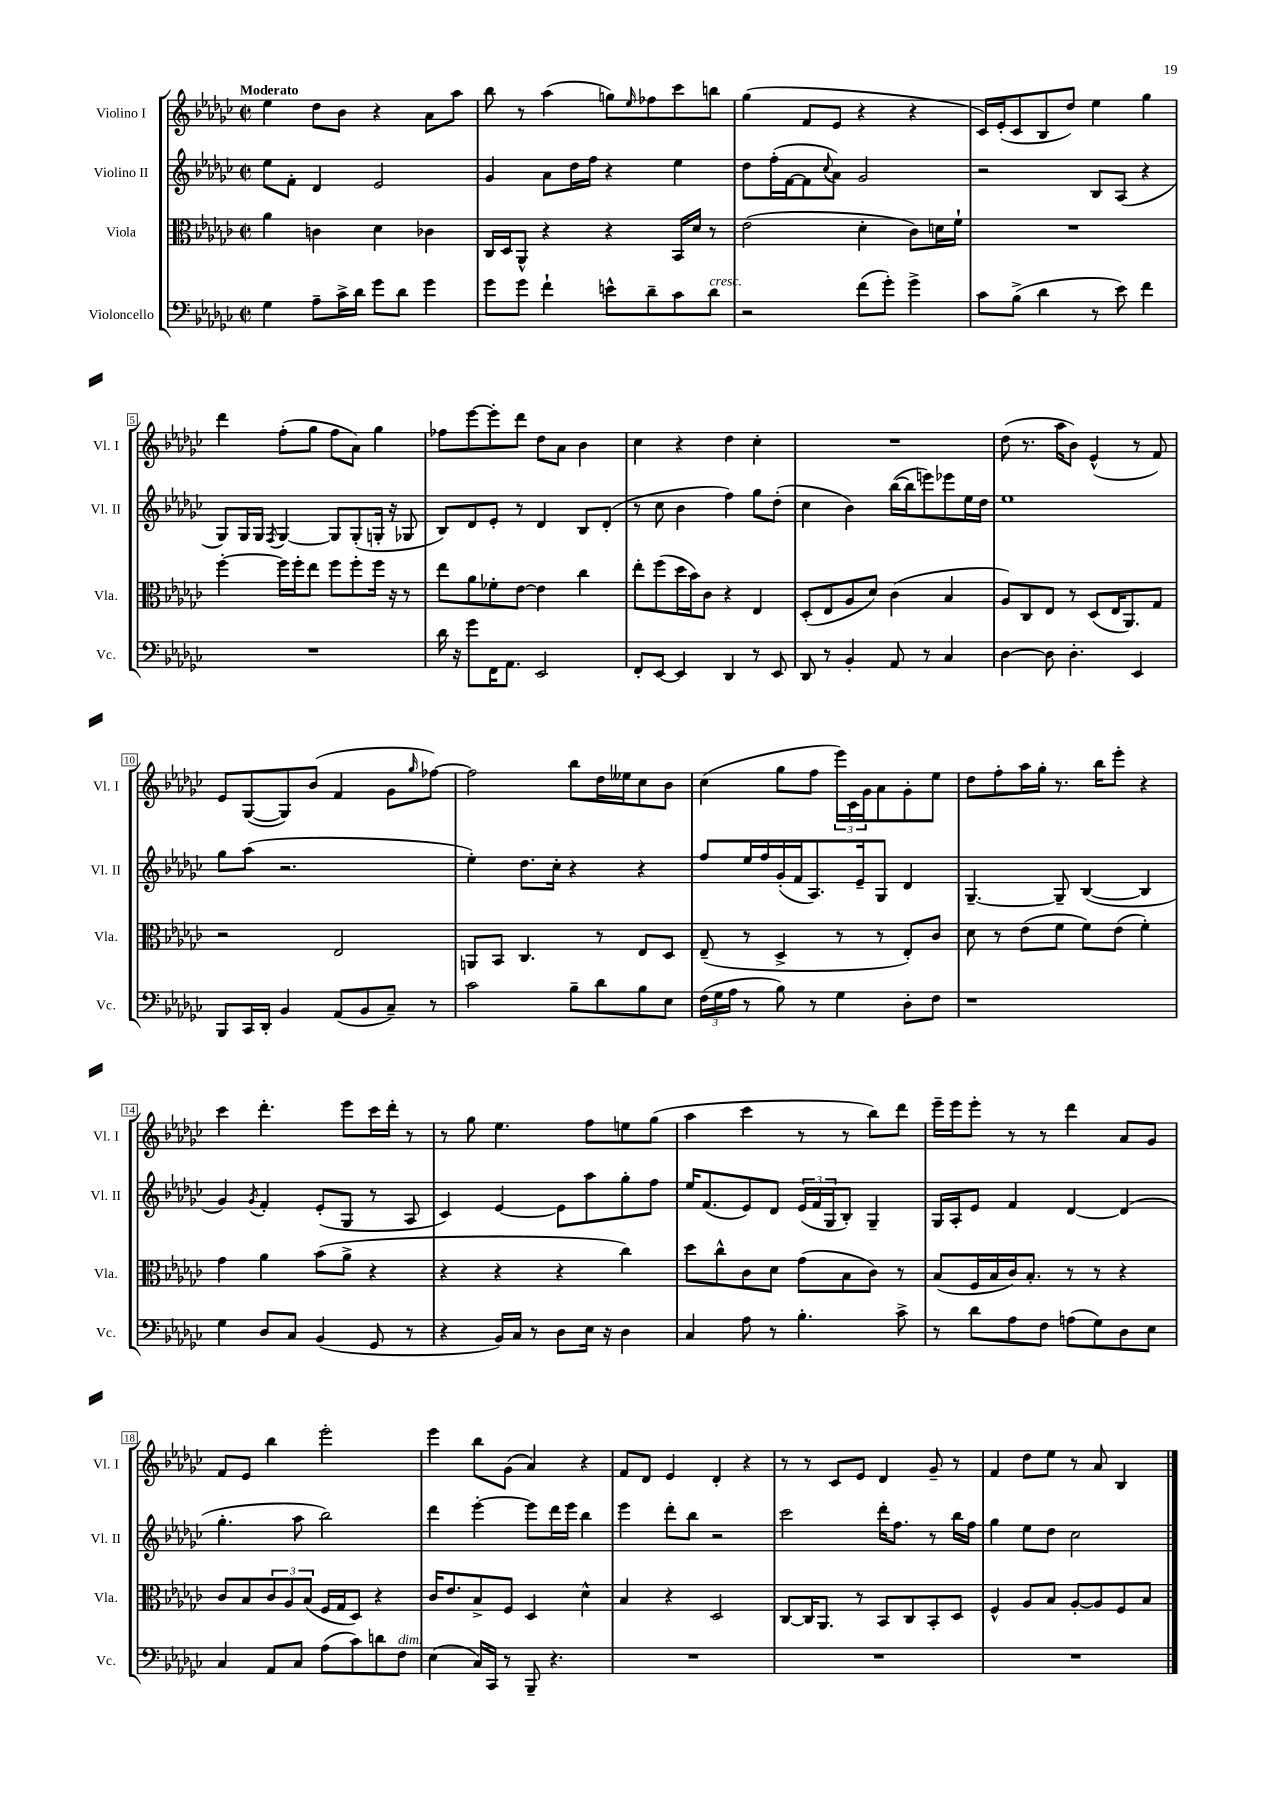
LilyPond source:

<<
\new StaffGroup <<
\new Staff = "s0" \with { instrumentName = "Violino I" shortInstrumentName = "Vl. I" } {
    \clef treble \key ges \major \defaultTimeSignature \time 2/2 \tempo "Moderato"
    ees''4 des''8 bes'8 r4 aes'8 aes''8 |
    bes''8 r8 aes''4( g''8) \grace { ees''16 } fes''8 ces'''8 b''8 |
    ges''4( f'8 ees'8 r4 r4 |
    ces'16) ees'16-.( ces'8 bes8 des''8) ees''4 ges''4 |
    des'''4 f''8-.( ges''8 f''8 aes'8) ges''4 |
    fes''8 ees'''8~ ees'''8-. des'''8 des''8 aes'8 bes'4 |
    ces''4 r4 des''4 ces''4-. |
    R1 |
    des''8( r8. aes''16 bes'8) ees'4-^( r8 f'8) |
    ees'8 ges8~( ges8) bes'8( f'4 ges'8 \grace { ges''16 } fes''8~) |
    fes''2 bes''8 des''16 eeses''16 ces''8 bes'8 |
    ces''4( ges''8 f''8 \tuplet 3/2 { ees'''16) ces'16 ges'16 } aes'8 ges'8-. ees''8 |
    des''8 f''8-. aes''16 ges''16-. r8. bes''16 ees'''8-. r4 |
    ces'''4 des'''4.-. ees'''8 ces'''16 des'''16-. r8 |
    r8 ges''8 ees''4. f''8 e''8 ges''8( |
    aes''4 ces'''4 r8 r8 bes''8) des'''8 |
    ees'''16-- ees'''16 ees'''8-. r8 r8 des'''4 aes'8 ges'8 |
    f'8 ees'8 bes''4 ees'''2-. |
    ees'''4 bes''8 ges'8( aes'4) r4 |
    f'8 des'8 ees'4 des'4-. r4 |
    r8 r8 ces'8 ees'8 des'4 ges'8-- r8 |
    f'4 des''8 ees''8 r8 aes'8 bes4 \bar "|." |
}
\new Staff = "s1" \with { instrumentName = "Violino II" shortInstrumentName = "Vl. II" } {
    \clef treble \key ges \major \defaultTimeSignature \time 2/2
    ees''8 f'8-. des'4 ees'2 |
    ges'4 aes'8 des''16 f''16 r4 ees''4 |
    des''8 f''16-.( f'16~ f'8 \appoggiatura { ces''8 } aes'8) ges'2 |
    r2 bes8 aes8( r4 |
    ges8) ges16 ges16 \acciaccatura { f8 } ges4~ ges8 ges8-.( g16-. r16 ges8 |
    bes8) des'8 ees'8-. r8 des'4 bes8 des'8-.( |
    r8 ces''8 bes'4 f''4) ges''8 des''8-.( |
    ces''4 bes'4) bes''16~( bes''16 e'''8) ees'''8 ees''16 des''16 |
    ees''1 |
    ges''8 aes''8( r2. |
    ees''4-.) des''8. ces''16-. r4 r4 |
    f''8 ees''16 f''16 ges'16-.( f'16 aes8.) ees'16-- ges8 des'4 |
    ges4.~-- ges8-- bes4~( bes4 |
    ges'4) \acciaccatura { ges'8 } f'4-. ees'8-.( ges8 r8 aes8 |
    ces'4) ees'4~ ees'8 aes''8 ges''8-. f''8 |
    ees''16 f'8.( ees'8) des'8 \tuplet 3/2 { ees'16( f'16 ges16 } bes8-.) ges4-- |
    ges16 aes16-. ees'8 f'4 des'4~ des'4( |
    ges''4.-. aes''8 bes''2) |
    des'''4 ees'''4~-. ees'''8 des'''16 ees'''16 bes''4 |
    ees'''4 des'''8-. bes''8 r2 |
    ces'''2 des'''16-. f''8. r8 bes''16 f''16 |
    ges''4 ees''8 des''8 ces''2 \bar "|." |
}
\new Staff = "s2" \with { instrumentName = "Viola" shortInstrumentName = "Vla." } {
    \clef alto \key ges \major \defaultTimeSignature \time 2/2
    aes'4 c'4 des'4 ces'4 |
    ces16 des16 aes,8-^ r4 r4 bes,16 des'16 r8 |
    ees'2( des'4-. ces'8) d'16 f'16-! |
    R1 |
    f''4~-. f''16 f''16-. ees''8 f''8 f''8-. f''16 r16 r8 |
    ees''8 aes'8 fes'8-. ees'8~ ees'4 ces''4 |
    ees''8-. f''8( des''16 bes'16) ces'8 r4 ees4 |
    des8-.( ees8 aes8 des'8) ces'4( bes4 |
    aes8) ces8 ees8 r8 des8( ees16 aes,8.) ges8 |
    r2 ees2 |
    a,8 bes,8 ces4. r8 ees8 des8 |
    ees8--( r8 des4-> r8 r8 ees8-.) ces'8 |
    des'8 r8 ees'8( f'8 f'8) ees'8( f'4-.) |
    ges'4 aes'4 bes'8( aes'8-> r4 |
    r4 r4 r4 ces''4) |
    des''8 ces''8-^ ces'8 des'8 ges'8( bes8 ces'8) r8 |
    bes8( f16 bes16 ces'16) bes8.-. r8 r8 r4 |
    ces'8 bes8 \tuplet 3/2 { ces'8 aes8 bes8( } f16 ges16 des8) r4 |
    ces'16 ees'8. bes8-> f8 des4 des'4-^ |
    bes4 r4 des2 |
    ces8~ ces16 aes,8. r8 bes,8 ces8 bes,8-. des8 |
    f4-^ aes8 bes8 aes8~-. aes8 f8 bes8 \bar "|." |
}
\new Staff = "s3" \with { instrumentName = "Violoncello" shortInstrumentName = "Vc." } {
    \clef bass \key ges \major \defaultTimeSignature \time 2/2
    ges4 aes8-- ces'16-> des'16 ges'8 des'8 ges'4 |
    ges'8 ges'8 f'4-! e'8-^ des'8-- ces'8 des'8^\markup { \italic "cresc." } |
    r2 f'8( ges'8-.) ges'4-> |
    ces'8 bes8->( des'4 r8 ees'8) f'4 |
    R1 |
    des'16 r16 ges'8 f,16 aes,8. ees,2 |
    f,8-. ees,8~ ees,4 des,4 r8 ees,8 |
    des,8 r8 bes,4-. aes,8 r8 ces4 |
    des4~ des8 des4.-. ees,4 |
    bes,,8 ces,16 des,16-. bes,4 aes,8( bes,8 ces8--) r8 |
    ces'2 bes8-- des'8 bes8 ees8 |
    \tuplet 3/2 { f16( ges16 aes16 } r8 bes8) r8 ges4 des8-. f8 |
    r1 |
    ges4 des8 ces8 bes,4( ges,8 r8 |
    r4 bes,16) ces16 r8 des8 ees16 r16 des4 |
    ces4 aes8 r8 bes4.-. ces'8-> |
    r8 des'8 aes8 f8 a8( ges8) des8 ees8 |
    ces4 aes,8 ces8 aes8( ces'8) d'8 f8^\markup { \italic "dim." } |
    ees4( ces16) ces,16 r8 bes,,8-- r4. |
    R1 |
    R1 |
    R1 \bar "|." |
}
>>
>>
\layout { \context { \Score \override BarNumber.stencil = #(make-stencil-boxer 0.1 0.3 ly:text-interface::print) } }
